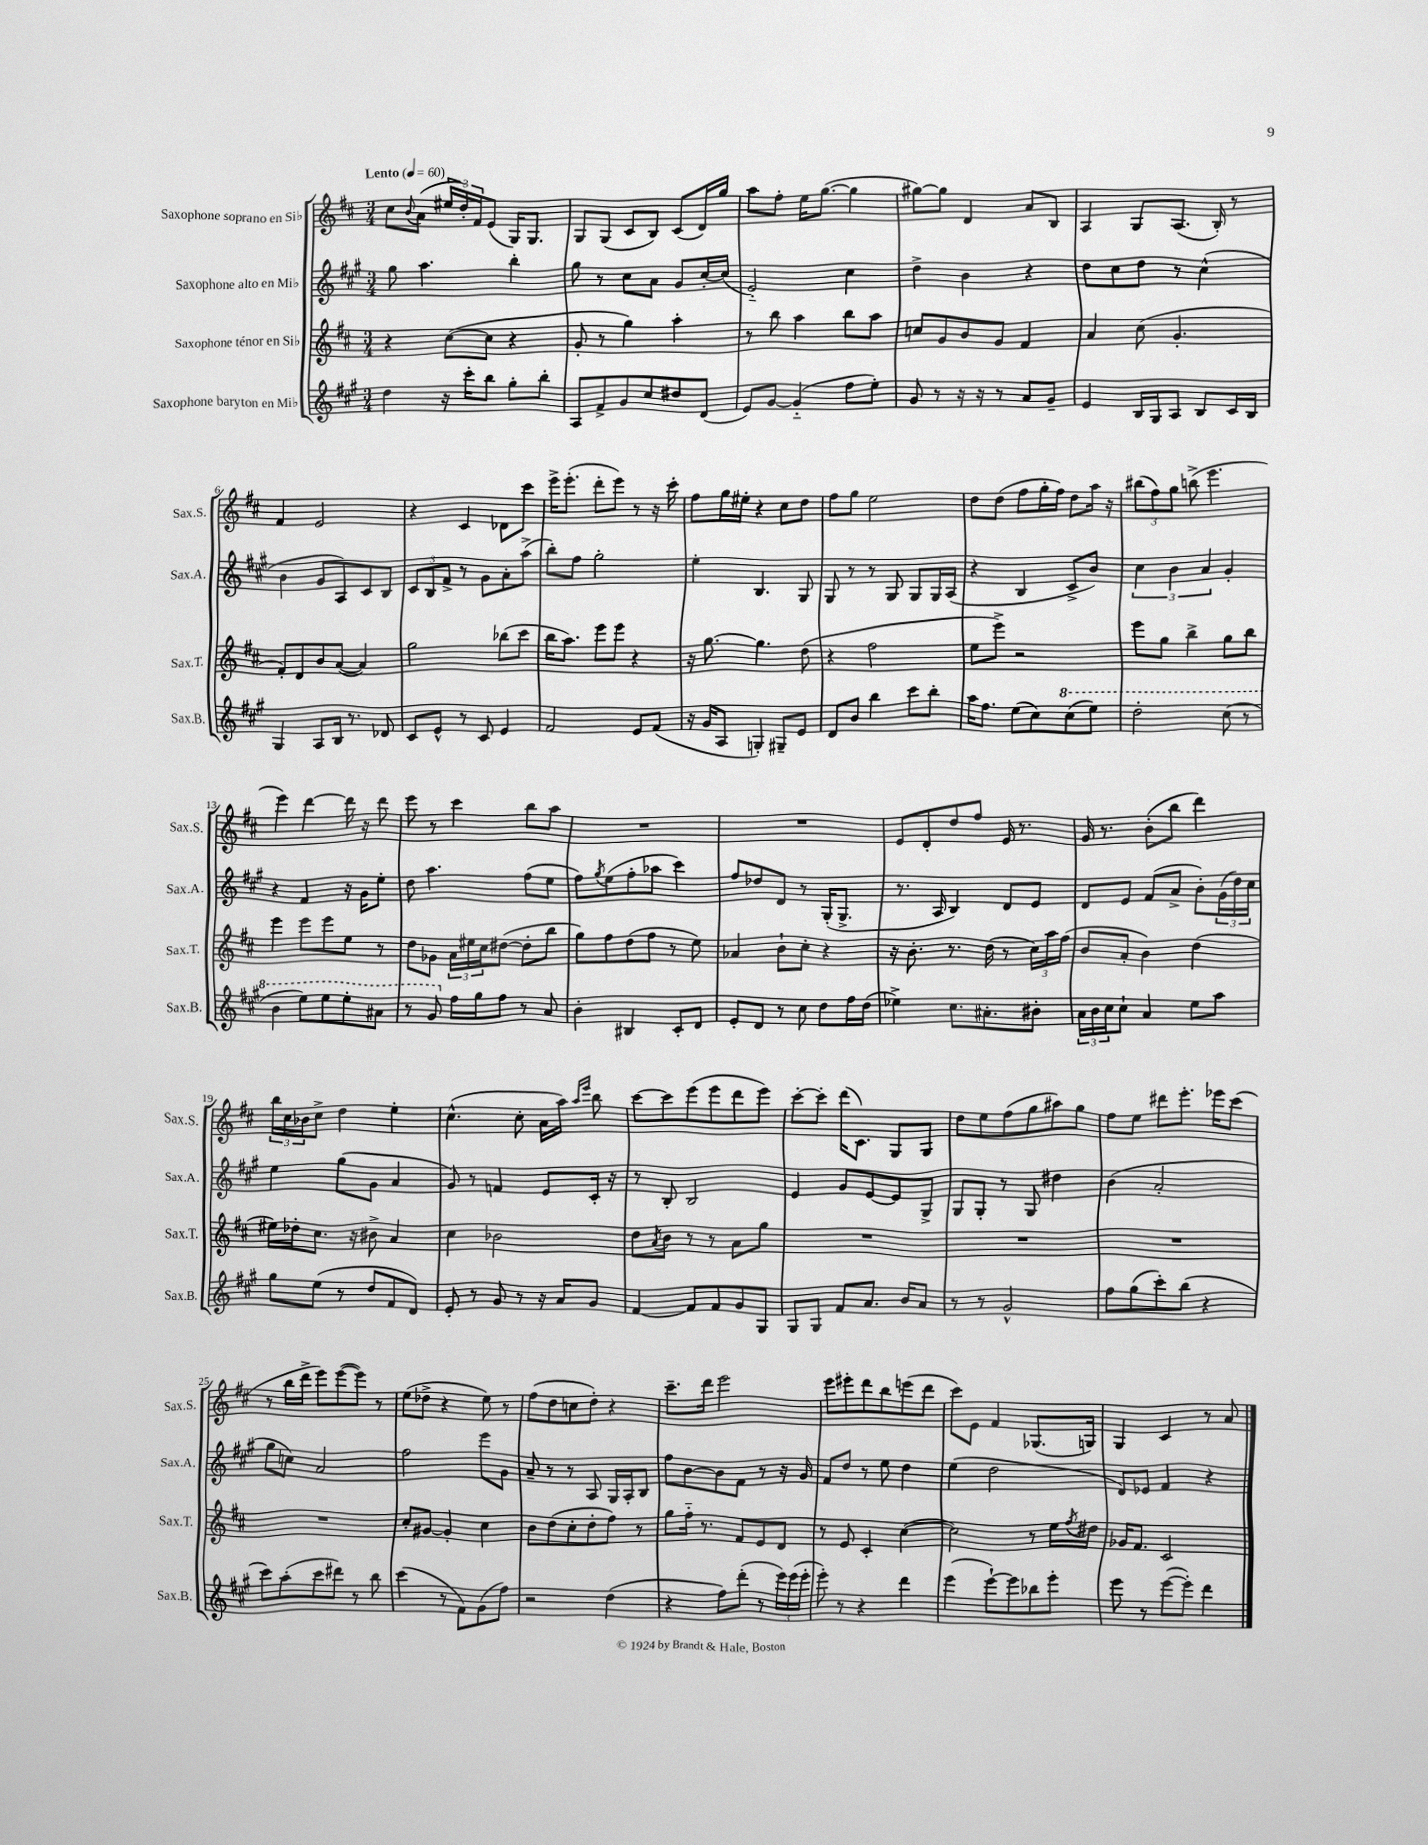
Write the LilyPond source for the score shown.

<<
\new StaffGroup <<
\new Staff = "s0" \with { instrumentName = "Saxophone soprano en Sib" shortInstrumentName = "Sax.S." } {
    \clef treble \key d \major \numericTimeSignature \time 3/4 \tempo "Lento" 4 = 60
    cis''8 \appoggiatura { b'8 } a'8( \tuplet 3/2 { eis''16 d''16-.) fis'16 } e'8( g16) g8. |
    g8 g8( cis'8 b8) cis'8( d'16) g''16 |
    a''8 fis''8-. e''16 g''8.~( g''4 |
    gis''8~) gis''8 d'4 a'8 b8 |
    a4 g8 a8.( b16-.) r8 |
    fis'4 e'2 |
    r4 cis'4 des'8 cis'''8 |
    e'''16-> e'''8.-.( d'''8-. e'''8) r8 r16 cis'''16-. |
    fis''8 g''16 eis''16-. r4 cis''8 d''8 |
    fis''8 g''8 e''2 |
    d''8 d''8( fis''8 g''16-. fis''16) d''8 a''16 r16 |
    \tuplet 3/2 { bis''8( fis''8) g''8 } b''8->( e'''4. |
    e'''4) d'''4~ d'''16 r16 d'''8 |
    e'''8 r8 cis'''4 b''8 a''8 |
    R2. |
    R2. |
    e'8 d'8-. d''8 fis''8 e'16 r8. |
    g'16 r8. b'8-.( b''8 d'''4) |
    \tuplet 3/2 { b''16 cis''16 bes'16 } cis''8-> d''4 e''4-. |
    cis''4.-^( cis''8-. a'16 a''16) \grace { a''16 e'''16 } b''8 |
    cis'''8~ cis'''8 e'''8( e'''8 d'''8 e'''8) |
    cis'''8~-. cis'''8-. d'''16( cis'8.) g8 g8 |
    d''8 e''8 fis''8( g''8 ais''8) g''8 |
    fis''8 e''8 dis'''8 e'''8.-. ees'''16 cis'''8( |
    r8 b''16 d'''16-> e'''8) e'''8~( e'''8) r8 |
    e''8( des''8-> r4 e''8) r8 |
    fis''8( d''8 c''8 d''8-.) r4 |
    cis'''8.-- d'''16 e'''2 |
    e'''8 eis'''8-. d'''8 b''8 e'''8( d'''8 |
    cis'''8) e'8 fis'4 ges8.( g16) |
    g4 cis'4 r8 a'8 \bar "|." |
}
\new Staff = "s1" \with { instrumentName = "Saxophone alto en Mib" shortInstrumentName = "Sax.A." } {
    \clef treble \key a \major \numericTimeSignature \time 3/4
    gis''8 a''4. b''4-. |
    gis''8 r8 cis''8 a'8 gis'8 cis''16~-. cis''16( |
    e'2-_) cis''4 |
    d''4-> b'4 r4 |
    d''8 cis''8 d''8 r8 cis''4-^( |
    b'4 gis'8 a8) cis'8 b8 |
    \tuplet 3/2 { cis'8 b8 fis'8-> } r8 gis'8 a'8-. a''8->( |
    b''8-.) fis''8 gis''2-. |
    e''4-. b4. gis8 |
    gis8 r8 r8 gis8 gis8 gis16 a16( |
    r4 b4 cis'8-> b'8) |
    \tuplet 3/2 { cis''4 b'4 a'4 } gis'4-. |
    r4 fis'4 r16 gis'16 e''8-. |
    d''8 a''4. fis''8( e''8 |
    fis''8) \acciaccatura { gis''8 } e''8( fis''8-. aes''8 cis'''4) |
    fis''8 des''8 d'8 r8 gis16-.( gis8.-> |
    r8. a16 b4) d'8 e'8 |
    d'8 e'8 fis'8( a'8-> b'8-.) \tuplet 3/2 { gis'16( d''16) cis''16 } |
    e''4 gis''8( gis'8 a'4 |
    gis'8) r8 f'4 e'8 cis'16-. r16 |
    r8 b8-. b2 |
    e'4 gis'8 e'8~ e'8 gis8-> |
    gis8 gis8-. r8 gis8 dis''4 |
    b'4( a'2-. |
    gis''8 c''8) a'2 |
    fis''2 e'''8 gis'8 |
    a'8-- r8 r8 a8 gis16 a16-. b8 |
    fis''8 b'8~ b'8 fis'8 r8 r16 gis'16 |
    fis'8 d''8 r8 e''8 d''4 |
    e''4( d''2 |
    d'8) ees'8 fis'4 r4 \bar "|." |
}
\new Staff = "s2" \with { instrumentName = "Saxophone ténor en Sib" shortInstrumentName = "Sax.T." } {
    \clef treble \key d \major \numericTimeSignature \time 3/4
    r4 cis''8~( cis''8 r4 |
    g'8-. r8 g''4) a''4-. |
    r8 b''8 a''4 b''8 a''8 |
    c''8 g'8 b'8 g'8 fis'4 |
    a'4 cis''8( g'4.-. |
    fis'8-.) d'8 b'8 a'8~( a'4) |
    g''2 bes''8( cis'''8 |
    b''16 a''8.) e'''8 e'''8 r4 |
    r16 g''8.~ g''4. d''8( |
    r4 fis''2 |
    e''8 e'''8->) r2 |
    e'''8 g''8 b''4-> g''8 b''8 |
    e'''4 e'''8 e'''8 e''8 r8 |
    d''8 ges'8 \tuplet 3/2 { a'16 eis''16 cis''16 } dis''8~( dis''8-. b''8 |
    g''8) fis''8 d''8( fis''8 r8 e''8) |
    aes'4 b'8-! cis''8-. r4 |
    r16 b'8.-. r8. d''16( r8 \tuplet 3/2 { cis''16) a''16 fis''16( } |
    b'8 a'8-. b'4) d''4( |
    eis''16) des''16-. cis''8. r16 bis'8-> a'4 |
    cis''4 bes'2 |
    d''8 \acciaccatura { a'8 } b'8 r8 r8 a'8 g''8 |
    R2. |
    R2. |
    R2. |
    R2. |
    cis''8-. gis'8~ gis'4-. cis''4 |
    b'8 d''8( cis''8-. d''8-. fis''8) r8 |
    g''8 fis''16-_ r8. fis'8 e'8 d'8 |
    r8 e'8 cis'4-. cis''4~( |
    cis''2) r8 e''16 \acciaccatura { fis''8 } dis''16 |
    ges'16 fis'8. cis'2 \bar "|." |
}
\new Staff = "s3" \with { instrumentName = "Saxophone baryton en Mib" shortInstrumentName = "Sax.B." } {
    \clef treble \key a \major \numericTimeSignature \time 3/4
    d''4 r16 cis'''16-. b''8 gis''8-. b''8-. |
    a8 fis'8-> gis'8 cis''8 dis''8 d'8( |
    e'8) gis'8~ gis'4-_( fis''8 e''8-.) |
    gis'8 r8 r16 r16 r8 a'8 gis'8-- |
    e'4 b16 gis16 a8 b8 cis'16 b16 |
    gis4 a8 b16 r8. des'8 |
    cis'8 e'8-^ r8 cis'8 e'4 |
    fis'2 e'8 fis'8( |
    r16 gis'16 a8 g4-.) gis8-- e'8 |
    d'8 b'8 b''4 cis'''8 b''8-. |
    a''16 fis''8. e''8( cis''8) \ottava #1 cis'''8( e'''8) |
    d'''2-. cis'''8( r8 |
    b''4 e'''8) e'''8 e'''8-. ais''8 |
    r8 gis''8 \ottava #0 fis''16 gis''16 fis''8 r8 a'8 |
    b'4-. bis4 cis'8-. d'8 |
    e'8-. d'8 r8 cis''8 d''8 fis''16 d''16( |
    ees''4->) cis''8. ais'8.-. bis'8-. |
    \tuplet 3/2 { a'16 b'16 cis''16 } cis''8-! a'4 e''8 a''8 |
    gis''8 e''8( r8 d''8 fis'8 d'8) |
    e'8-. r8 gis'8 r8 r16 a'16 gis'8 |
    fis'4~ fis'8 fis'8 gis'8 gis8 |
    gis8 gis8 fis'8 a'8. b'16 a'8 |
    r8 r8 gis'2-^ |
    fis''8 gis''8( cis'''8-.) b''8( r4 |
    cis'''8) a''8-.( cis'''8 dis'''8) r8 b''8 |
    cis'''4( r8 fis'8) gis'8( fis''8) |
    r2 d''4( |
    r4 fis''8) d'''8-.( r8 \tuplet 3/2 { e'''16) e'''16( e'''16-. } |
    e'''8-.) r8 r4 d'''4 |
    e'''4( e'''8~-!) e'''8 bes''8 e'''8-. |
    e'''8 r8 e'''8~( e'''8-.) d'''4 \bar "|." |
}
>>
>>
